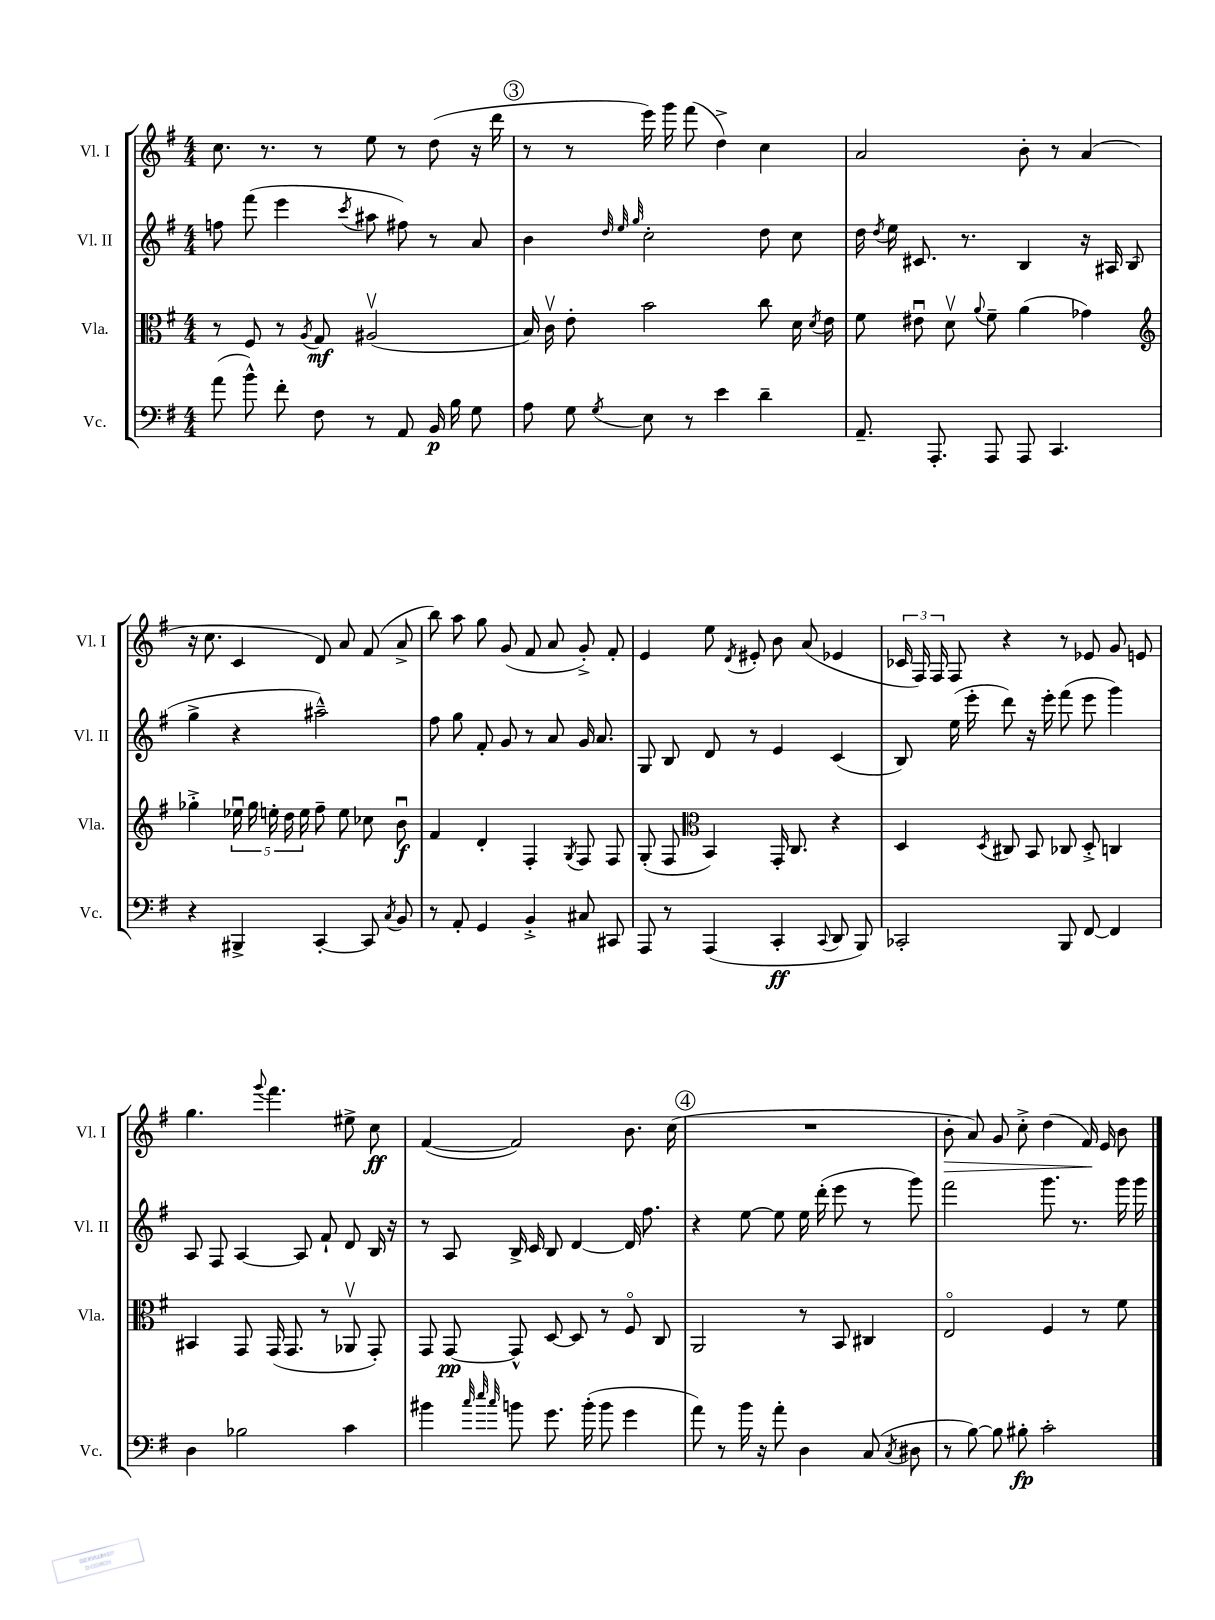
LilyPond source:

<<
\new StaffGroup <<
\new Staff = "s0" \with { instrumentName = "Vl. I" shortInstrumentName = "Vl. I" } {
    \clef treble \key g \major \numericTimeSignature \time 4/4
    \autoBeamOff c''8. r8. r8 e''8 r8 d''8( r16 d'''16 |
    \mark \markup { \circle "3" } r8 r8 e'''16) g'''16 fis'''8( d''4->) c''4 |
    a'2 b'8-. r8 a'4( |
    r16 c''8. c'4 d'8) a'8 fis'8( a'8-> |
    b''8) a''8 g''8 g'8( fis'8 a'8 g'8-.->) fis'8-. |
    e'4 e''8 \acciaccatura { d'8 } eis'8-. b'8 a'8( ees'4 |
    \tuplet 3/2 { ces'16 fis16) fis16 } fis8 r4 r8 ees'8 g'8 e'8 |
    g''4. \appoggiatura { g'''8 } fis'''4. eis''8-> c''8\ff |
    fis'4~( fis'2) b'8. c''16( |
    \mark \markup { \circle "4" } R1 |
    b'8-.\> a'8) g'8 c''8-.-> d''4( fis'16\!) e'16 b'8 \bar "|." |
}
\new Staff = "s1" \with { instrumentName = "Vl. II" shortInstrumentName = "Vl. II" } {
    \clef treble \key g \major \numericTimeSignature \time 4/4
    \autoBeamOff f''8 fis'''8( e'''4 \acciaccatura { c'''8 } ais''8 fis''8) r8 a'8 |
    \mark \markup { \circle "3" } b'4 \grace { d''32 e''32 g''32 } c''2-. d''8 c''8 |
    d''16 \acciaccatura { d''8 } e''16 cis'8. r8. b4 r16 ais16 b8( |
    g''4-> r4 ais''2---^) |
    fis''8 g''8 fis'8-. g'8 r8 a'8 g'16 a'8. |
    g8 b8 d'8 r8 e'4 c'4( |
    b8) e''16( e'''16-. d'''8) r16 e'''16-. fis'''8( e'''8 g'''4) |
    a8 fis8 a4~ a8 fis'8-! d'8 b16 r16 |
    r8 a8 b16-> c'16 b8 d'4~ d'16 fis''8. |
    \mark \markup { \circle "4" } r4 e''8~ e''8 e''16 d'''16-.( e'''8 r8 g'''8) |
    fis'''2 g'''8. r8. g'''16 g'''16 \bar "|." |
}
\new Staff = "s2" \with { instrumentName = "Vla." shortInstrumentName = "Vla." } {
    \clef alto \key g \major \numericTimeSignature \time 4/4
    \autoBeamOff r8 fis8 r8 \acciaccatura { a8 } g8\mf ais2\upbow( |
    \mark \markup { \circle "3" } b16) c'16\upbow e'8-. b'2 c''8 d'16 \acciaccatura { d'8 } e'16 |
    fis'8 eis'8\downbow d'8\upbow \appoggiatura { a'8 } fis'8-- a'4( ges'4) |
    \clef treble ges''4-.-> \tuplet 5/4 { ees''16\downbow ges''16 e''16-. d''16 e''16 } fis''8-- e''8 ces''8 b'8\downbow\f |
    fis'4 d'4-. fis4-. \acciaccatura { g8 } fis8 fis8 |
    g8-.( fis8 \clef alto b,4) g,16-. c8. r4 |
    d4 \acciaccatura { d8 } cis8 b,8 ces8 d8-.-> c4 |
    bis,4 g,8 g,16( g,8. r8 aes,8\upbow g,8-.) |
    g,8 g,8~\pp g,8-^ d8~ d8 r8 fis8\flageolet c8 |
    \mark \markup { \circle "4" } a,2 r8 b,8 cis4 |
    e2\flageolet fis4 r8 fis'8 \bar "|." |
}
\new Staff = "s3" \with { instrumentName = "Vc." shortInstrumentName = "Vc." } {
    \clef bass \key g \major \numericTimeSignature \time 4/4
    \autoBeamOff a'8( b'8-^) fis'8-. fis8 r8 a,8 b,16\p b16 g8 |
    \mark \markup { \circle "3" } a8 g8 \acciaccatura { g8 } e8 r8 e'4 d'4-- |
    a,8.-- a,,8.-. a,,8 a,,8 c,4. |
    r4 bis,,4-> c,4~-. c,8 \acciaccatura { c8 } b,8 |
    r8 a,8-. g,4 b,4-.-> cis8 cis,8 |
    a,,8 r8 a,,4( c,4-.\ff \appoggiatura { c,8 } d,8 b,,8) |
    ces,2-. b,,8 fis,8~ fis,4 |
    d4 bes2 c'4 |
    bis'4 \grace { c''32 e''32 c''32 } b'8 g'8. b'16-.( b'8 g'4 |
    \mark \markup { \circle "4" } a'8) r8 b'16 r16 a'8-. d4 c8( \acciaccatura { c8 } dis8 |
    r8 b8~) b8 bis8-.\fp c'2-. \bar "|." |
}
>>
>>
\layout { \context { \Score \remove "Bar_number_engraver" } }
